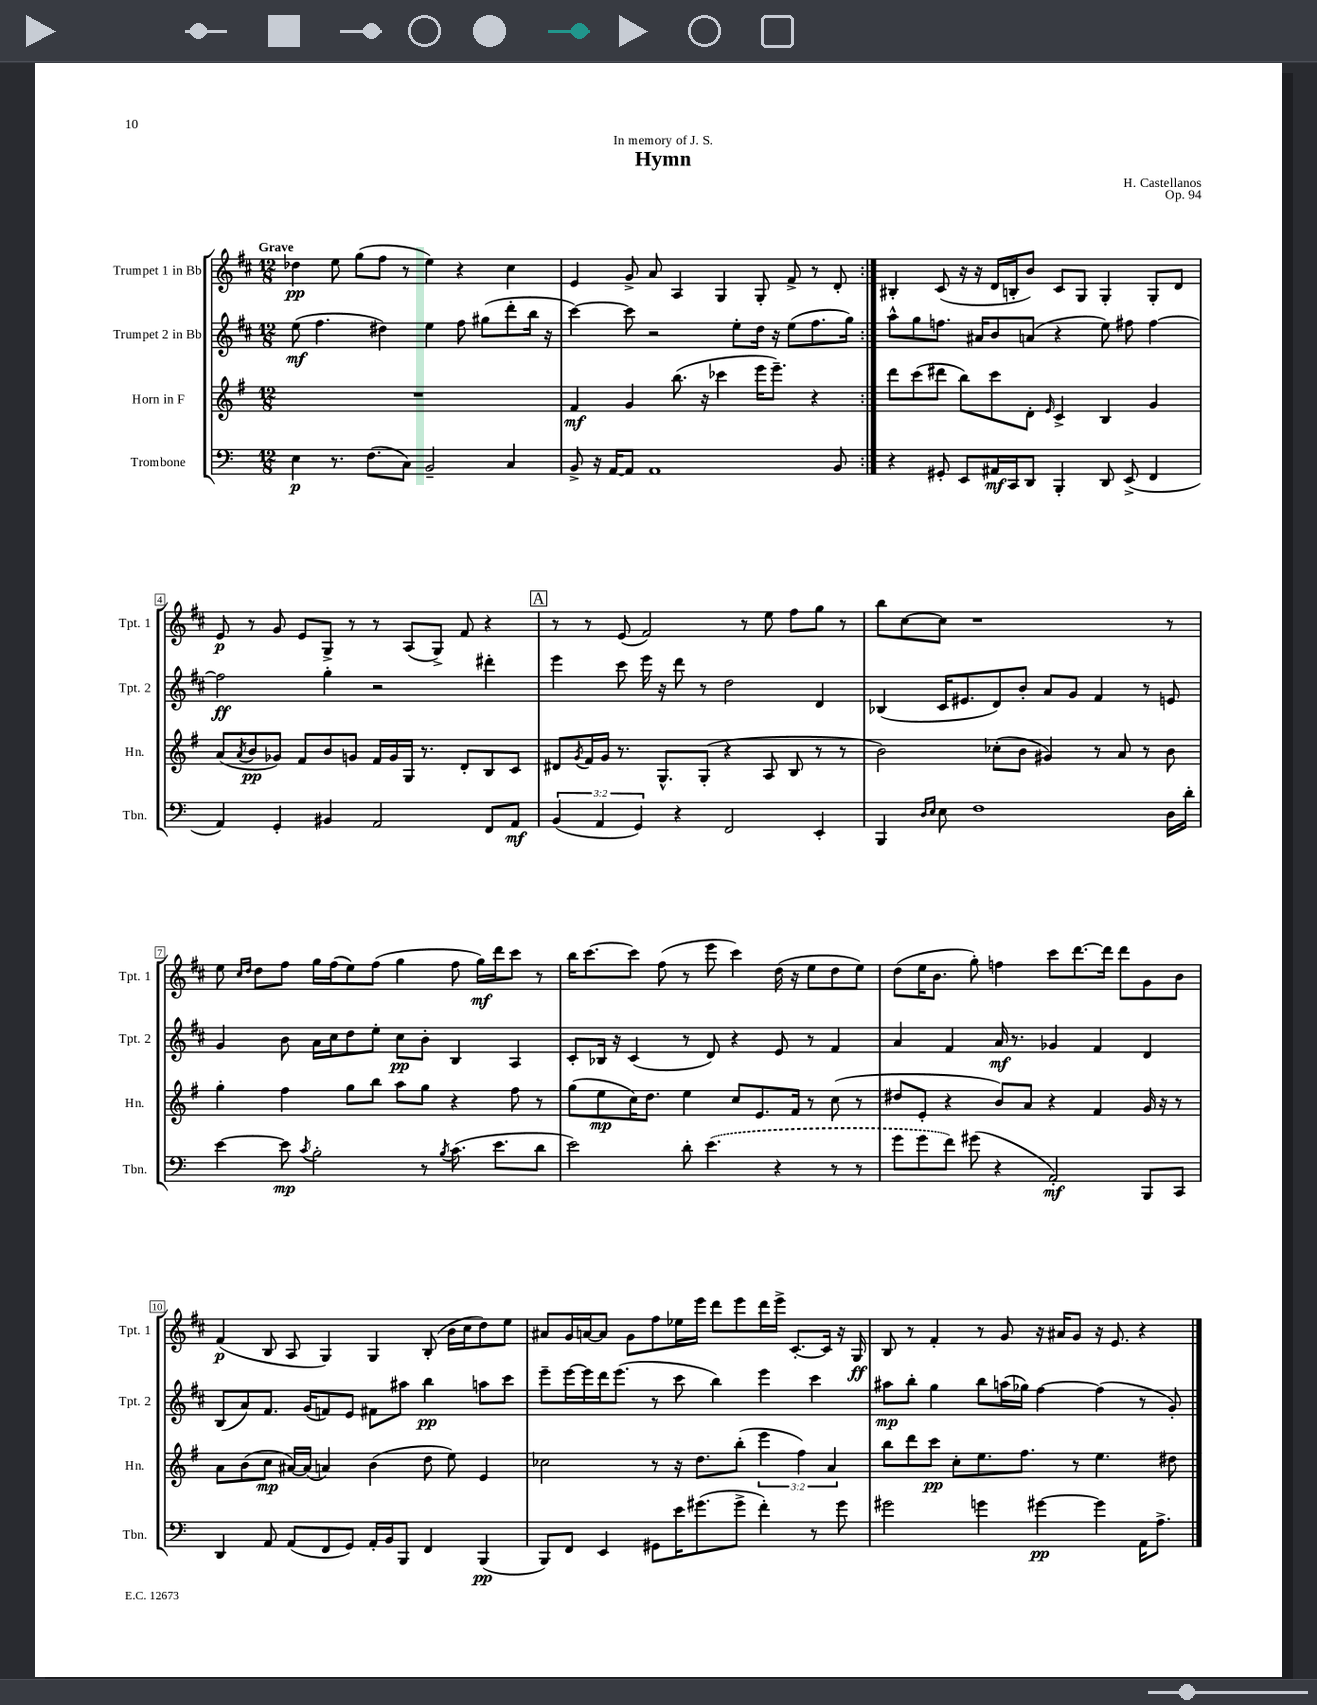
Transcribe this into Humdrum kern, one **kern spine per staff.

**kern	**dynam	**kern	**dynam	**kern	**dynam	**kern	**dynam
*part4	*part4	*part3	*part3	*part2	*part2	*part1	*part1
*staff4	*staff4	*staff3	*staff3	*staff2	*staff2	*staff1	*staff1
*I"Trombone	*	*I"Horn in F	*	*I"Trumpet 2 in Bb	*	*I"Trumpet 1 in Bb	*
*I'Tbn.	*	*I'Hn.	*	*I'Tpt. 2	*	*I'Tpt. 1	*
*clefF4	*	*clefG2	*	*clefG2	*	*clefG2	*
*k[]	*	*k[f#]	*	*k[f#c#]	*	*k[f#c#]	*
*M12/8	*	*M12/8	*	*M12/8	*	*M12/8	*
=1	=1	=1	=1	=1	=1	=1	=1
!	!	!	!	!	!	!LO:TX:a:B:t=Grave	!
4E\	p	1.r	.	(8ee\	mf	4dd-X\	pp
.	.	.	.	4.ff#\	.	.	.
8.r	.	.	.	.	.	8ee\	.
.	.	.	.	.	.	(8gg\L	.
(8.F\L	.	.	.	.	.	.	.
.	.	.	.	4dd#X\)	.	8ff#\J	.
8C\J)	.	.	.	.	.	8r	.
2BB~/	.	.	.	4ee\	.	4ee\)	.
.	.	.	.	8ff#\	.	4r	.
.	.	.	.	(8gg#X\L	.	.	.
4C/	.	.	.	8ddd'\	.	4cc#\	.
.	.	.	.	16bb\Jk	.	.	.
.	.	.	.	16r	.	.	.
=2	=2	=2	=2	=2	=2	=2	=2
8BB^/	.	4f#/	mf	[4ccc#\)	.	4e/	.
16r	.	.	.	.	.	.	.
[16AA/KL	.	.	.	.	.	.	.
8AA/J]	.	4g/	.	8ccc#\]	.	8g^/	.
1AA	.	.	.	2r	.	8a/	.
.	.	(8.bb\	.	.	.	4A/	.
.	.	16r	.	.	.	.	.
.	.	4ccc-X\	.	.	.	4G/	.
.	.	.	.	8ee'\L	.	.	.
.	.	16eee\KL	.	16dd\Jk	.	8G'/	.
.	.	8.eee~\J)	.	16r	.	.	.
.	.	.	.	(8ee\L	.	8f#^/	.
.	.	4r	.	8.ff#\	.	8r	.
8BB/	.	.	.	.	.	8d'/	.
.	.	.	.	16gg\Jk)	.	.	.
=3:|!	=3:|!	=3:|!	=3:|!	=3:|!	=3:|!	=3:|!	=3:|!
4r	.	8ddd\L	.	8aa^^\L	.	4B#X'/	.
.	.	(8ccc\	.	8gg\	.	.	.
8GG#X'/	.	8ddd#X\J	.	8.ffn\J	.	(8c#/	.
8EE/L	.	8bb\L)	.	.	.	16r	.
.	.	.	.	16a#X/KL	.	16r	.
16AA#X/L	mf	8ccc\	.	8b/	.	16d/LL	.
16CC/J	.	.	.	.	.	16Bn'/J	.
8DD/J	.	8d'\J	.	(8an/J	.	8b/J)	.
.	.	16qqe/	.	.	.	.	.
4BBB'/	.	4c^/	.	4r	.	8c#/L	.
.	.	.	.	.	.	8G/J	.
8DD/	.	4B/	.	8ee\)	.	4G'/	.
(8EE^/	.	.	.	8ff#X\	.	.	.
4FF/	.	4g/	.	[4ff#\	.	8G'/L	.
.	.	.	.	.	.	8d/J	.
!!LO:LB:g=z
=4	=4	=4	=4	=4	=4	=4	=4
4AA/)	.	(8a/L	.	2ff#\]	ff	8e/	p
.	.	8qa/	.	.	.	.	.
.	.	8b/	pp	.	.	8r	.
4GG'/	.	8g-X/J)	.	.	.	8g/	.
.	.	8f#/L	.	.	.	8e/L	.
4BB#X/	.	8b/	.	4gg'\	.	8G^/J	.
.	.	8gn/J	.	.	.	8r	.
2AA/	.	16f#/LL	.	2r	.	8r	.
.	.	16g/	.	.	.	.	.
.	.	16G/JJ	.	.	.	(8A/L	.
.	.	8.r	.	.	.	.	.
.	.	.	.	.	.	8G^/J)	.
.	.	8d'/L	.	.	.	8f#/	.
8FF/L	.	8B/	.	4ddd#X'\	.	4r	.
8AA/J	mf	8c/J	.	.	.	.	.
!!LO:REH:place=s1:t=A
=5	=5	=5	=5	=5	=5	=5	=5
(6BB/	.	8d#X/L	.	4eee\	.	8r	.
.	.	8qg/	.	.	.	.	.
.	.	16f#/L	.	.	.	8r	.
6AA/	.	.	.	.	.	.	.
.	.	16g/JJ	.	.	.	.	.
.	.	8.r	.	8ccc#\	.	(8e/	.
6GG/)	.	.	.	.	.	.	.
.	.	.	.	16eee\	.	2f#/)	.
.	.	8.G^^/L	.	16r	.	.	.
4r	.	.	.	8ddd\	.	.	.
.	.	(8G'/J	.	8r	.	.	.
2FF/	.	4r	.	2dd\	.	.	.
.	.	.	.	.	.	8r	.
.	.	8A/	.	.	.	8ee\	.
.	.	8B/	.	.	.	8ff#\L	.
4EE'/	.	8r	.	4d/	.	8gg\J	.
.	.	8r	.	.	.	8r	.
=6	=6	=6	=6	=6	=6	=6	=6
4BBB/	.	2b\)	.	(4B-X/	.	8bb\L	.
.	.	.	.	.	.	[8cc#\	.
16qqD/LL	.	.	.	.	.	.	.
16qqE/JJ	.	.	.	.	.	.	.
8E\	.	.	.	16c#/KL	.	8cc#\J]	.
.	.	.	.	8.e#X/	.	.	.
1F	.	.	.	.	.	1r	.
.	.	(8cc-X'\L	.	8d/)	.	.	.
.	.	8b\J	.	8b'/J	.	.	.
.	.	4g#X/)	.	8a/L	.	.	.
.	.	.	.	8g/J	.	.	.
.	.	8r	.	4f#/	.	.	.
.	.	8a/	.	.	.	.	.
.	.	8r	.	8r	.	.	.
16D\LL	.	8b\	.	8en/	.	8r	.
16d'\JJ	.	.	.	.	.	.	.
!!LO:LB:g=z
=7	=7	=7	=7	=7	=7	=7	=7
[4e\	.	4gg'\	.	4g/	.	8ee\	.
.	.	.	.	.	.	16qqcc#/LL	.
.	.	.	.	.	.	16qqdd/JJ	.
.	.	.	.	.	.	8dd\L	.
8e\]	mp	4ff#\	.	8b\	.	8ff#\J	.
8qc/	.	.	.	.	.	.	.
2B'\	.	.	.	16a\LL	.	16gg\LL	.
.	.	.	.	16cc#\J	.	(16ff#\J	.
.	.	8gg\L	.	8dd\	.	8ee\)	.
.	.	8bb\J	.	8ee'\J	.	(8ff#\J	.
.	.	8aa\L	.	8cc#\L	pp	4gg\	.
8r	.	8gg\J	.	8b'\J	.	.	.
8qB/	.	.	.	.	.	.	.
(8.c\	.	4r	.	4B/	.	8ff#\	.
.	.	.	.	.	.	16gg\LL)	mf
8.e\L	.	.	.	.	.	16ddd\J	.
.	.	8ff#\	.	4A/	.	8ccc#\J	.
8d\J	.	8r	.	.	.	8r	.
=8	=8	=8	=8	=8	=8	=8	=8
2e\)	.	(8gg\L	.	8c#'/L	.	16bb\KL	.
.	.	.	.	.	.	[8.ccc#\	.
.	.	8ee\	mp	16B-X/Jk	.	.	.
.	.	.	.	16r	.	.	.
.	.	16cc\K)	.	(4c#/	.	8ccc#\J]	.
.	.	8.dd\J	.	.	.	.	.
.	.	.	.	.	.	(8ff#\	.
8d'\	.	4ee\	.	8r	.	8r	.
(4.e\	.	.	.	8d/)	.	8eee\	.
.	.	8cc/L	.	4r	.	4ccc#\)	.
.	.	8.e/	.	.	.	.	.
4r	.	.	.	8e/	.	(16dd\	.
.	.	16f#/Jk	.	.	.	16r	.
.	.	8r	.	8r	.	8ee\L	.
8r	.	(8cc\	.	4f#/	.	8dd\	.
8r	.	8r	.	.	.	8ee\J)	.
=9	=9	=9	=9	=9	=9	=9	=9
8g\L	.	8dd#X/L	.	4a/	.	(8dd\L	.
8g\	.	8e'/J	.	.	.	16ee\K	.
.	.	.	.	.	.	8.b\J	.
8f\J)	.	4r	.	4f#/	.	.	.
(8g#X\	.	.	.	.	.	8gg'\)	.
4r	.	8b/L)	.	16a/	mf	4ffn\	.
.	.	.	.	8.r	.	.	.
.	.	8a/J	.	.	.	.	.
2AA'/)	mf	4r	.	4g-X/	.	8ccc#\L	.
.	.	.	.	.	.	[8.ddd\	.
.	.	4f#/	.	4f#/	.	.	.
.	.	.	.	.	.	16ddd\Jk]	.
.	.	.	.	.	.	8ddd\L	.
8BBB/L	.	16g/	.	4d/	.	8g\	.
.	.	16r	.	.	.	.	.
8CC/J	.	8r	.	.	.	8b\J	.
!!LO:LB:g=z
=10	=10	=10	=10	=10	=10	=10	=10
4DD/	.	8a\L	.	(8B/L	.	(4f#/	p
.	.	(8b\	.	8a/)	.	.	.
8AA/	.	8cc\J	mp	8.f#/J	.	8B/	.
(8AA/L	.	[16a#X/LL)	.	.	.	8A/	.
.	.	(16a#/JJ]	.	(16g/KL	.	.	.
8FF/	.	4an/)	.	8fn/)	.	4G/)	.
8GG/J)	.	.	.	8e/J	.	.	.
16AA'/LL	.	(4b\	.	8f#X\L	.	4G/	.
16BB/J	.	.	.	.	.	.	.
8BBB/J	.	.	.	8aa#X\J	.	.	.
4FF/	.	8dd\	.	4bb\	pp	(8B'/	.
.	.	8ee\)	.	.	.	16b\LL	.
.	.	.	.	.	.	16cc#\J	.
(4BBB/	pp	4e/	.	8aan\L	.	8dd\)	.
.	.	.	.	8ccc#\J	.	8ee\J	.
=11	=11	=11	=11	=11	=11	=11	=11
8BBB/L)	.	2cc-X\	.	8eee~\L	.	8a#X/L	.
8FF/J	.	.	.	[16eee\L	.	16g/L	.
.	.	.	.	16eee\]	.	[16an/J	.
4EE/	.	.	.	16ddd\J	.	8a/J]	.
.	.	.	.	(8.eee\J	.	.	.
.	.	.	.	.	.	8g\L	.
8GG#X\L	.	8r	.	8r	.	8ff#\	.
16e\K	.	16r	.	8ccc#\	.	16ee-X\L	.
(8.g#X\	.	8.dd\L	.	.	.	16eee\JJ	.
.	.	.	.	4bb\)	.	8ddd\L	.
8g#^\J	.	(8bb'\J	.	.	.	8eee\	.
4f'\)	.	6eee\	.	4eee\	.	16ddd\L	.
.	.	.	.	.	.	16eee^\JJ	.
.	.	.	.	.	.	[8.c#'/L	.
.	.	6ff#\)	.	.	.	.	.
8r	.	.	.	4ccc#\	.	.	.
.	.	.	.	.	.	16c#/Jk]	.
.	.	6a/	.	.	.	.	.
8g#\	.	.	.	.	.	16r	.
.	.	.	.	.	.	16G/	ff
=12	=12	=12	=12	=12	=12	=12	=12
2g#X\	.	8bb\L	.	8aa#X\L	mp	8B/	.
.	.	8ddd\	.	8bb'\J	.	8r	.
.	.	8ccc\J	pp	4gg\	.	4f#'/	.
.	.	8cc'\L	.	.	.	.	.
4gn\	.	8.ee\	.	8bb\L	.	8r	.
.	.	.	.	(16aan\L	.	8g/	.
.	.	8.ff#\J	.	16gg-X\JJ)	.	.	.
[4g#X\	pp	.	.	[4ff#\	.	16r	.
.	.	.	.	.	.	16a#X/KL	.
.	.	8r	.	.	.	8g/J	.
4g#\]	.	4.ee\	.	(4ff#\]	.	16r	.
.	.	.	.	.	.	8.e/	.
16AA\KL	.	.	.	8r	.	4r	.
8.A^\J	.	.	.	.	.	.	.
.	.	8dd#X\	.	8g'/)	.	.	.
==	==	==	==	==	==	==	==
*-	*-	*-	*-	*-	*-	*-	*-
